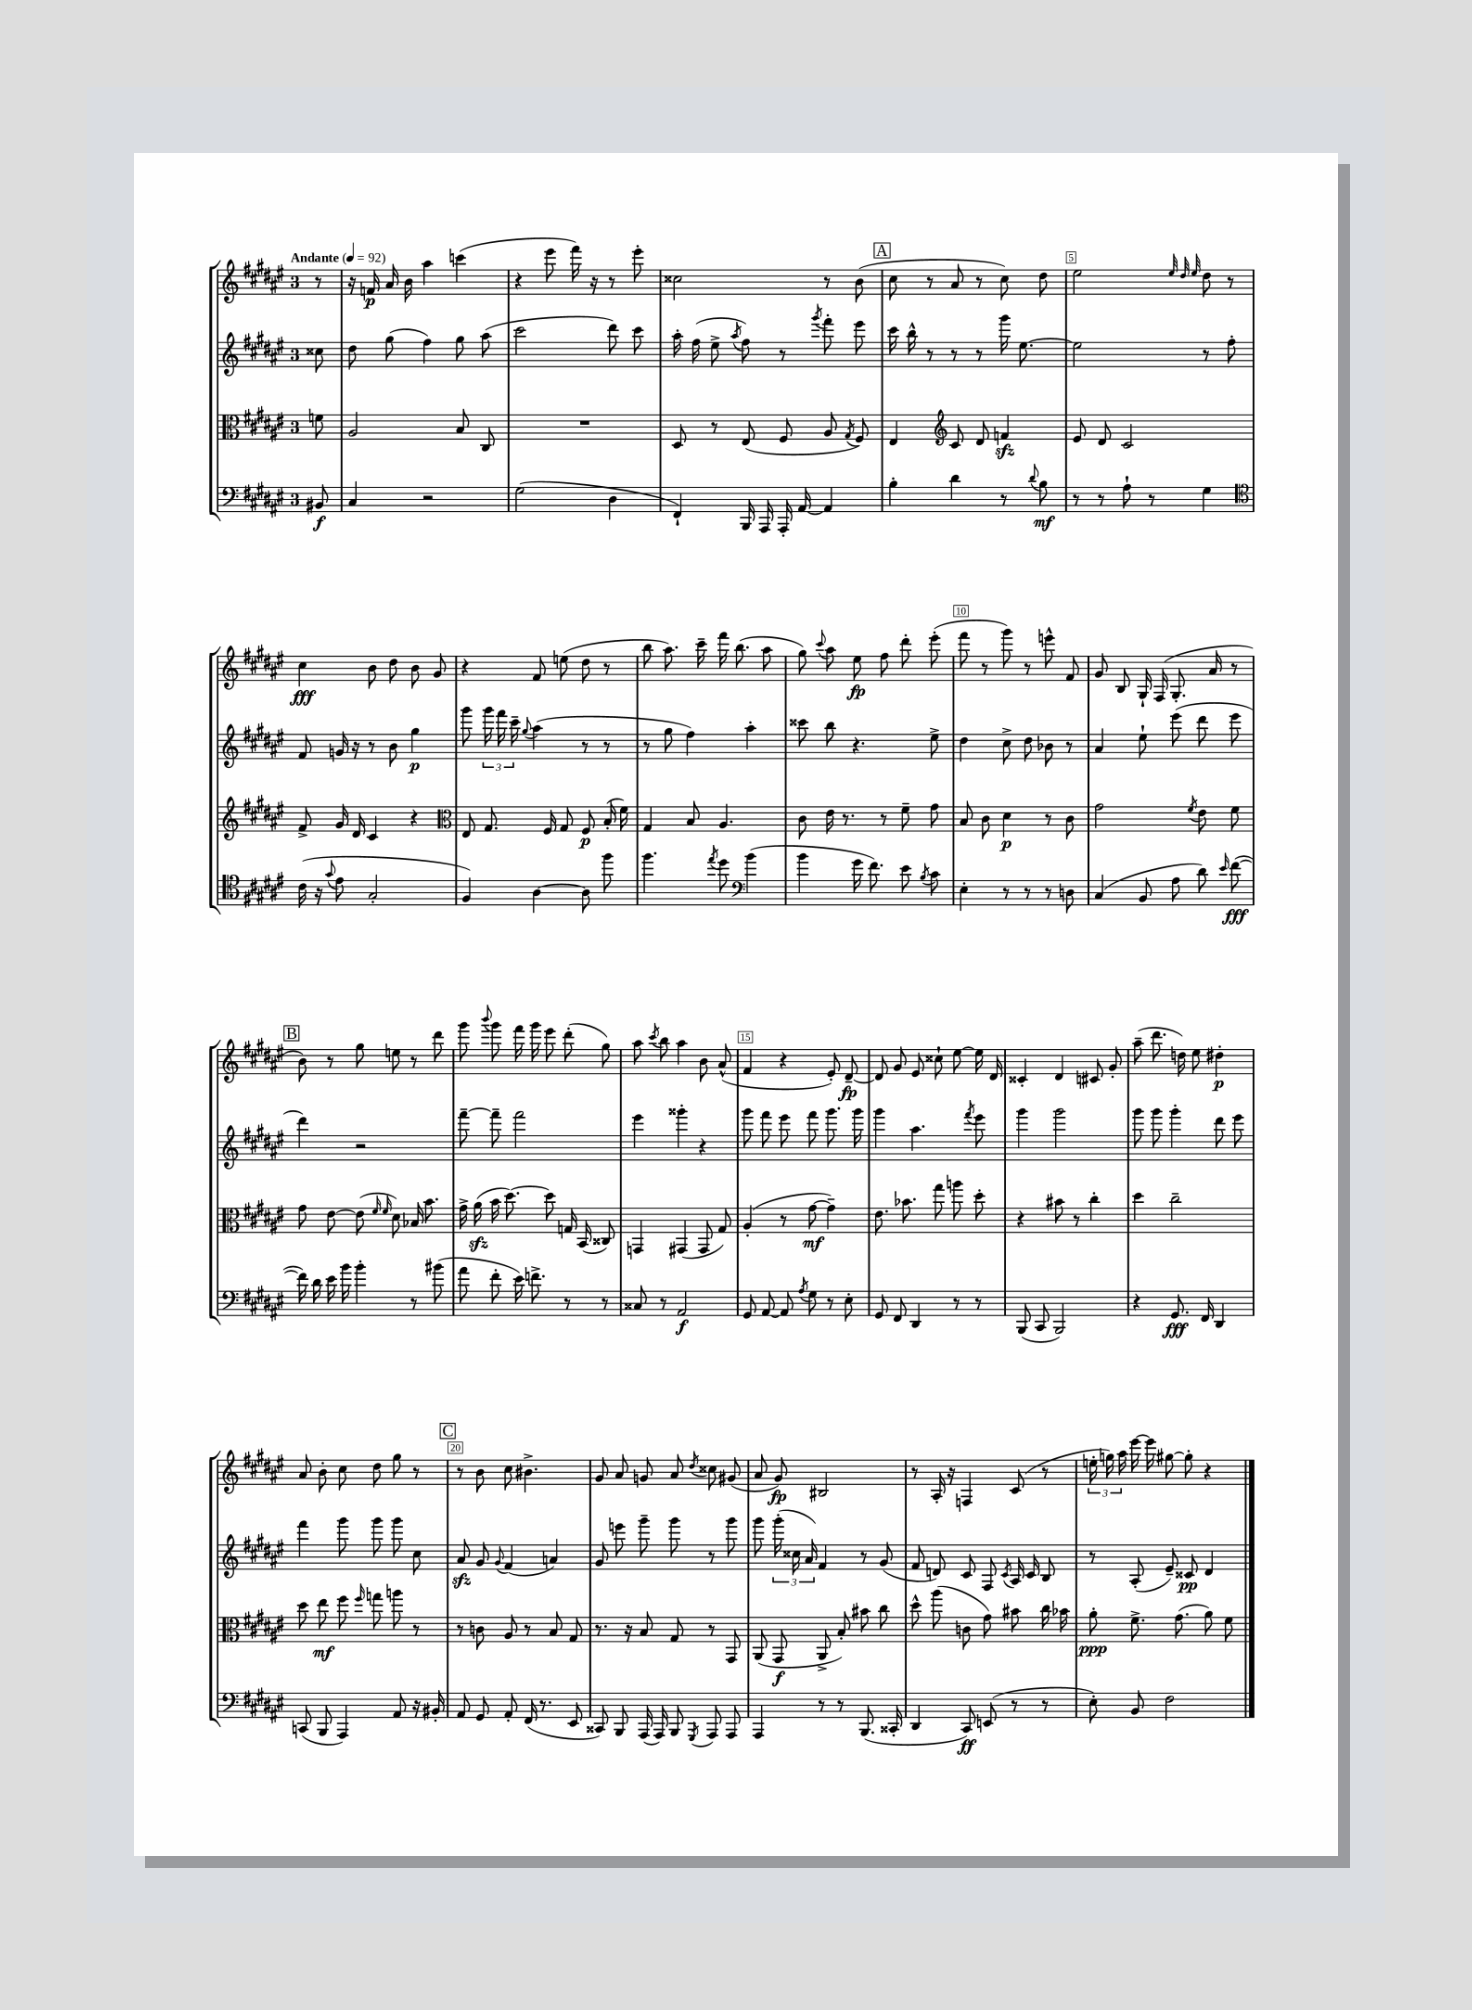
<<
\new StaffGroup <<
\new Staff = "s0" {
    \clef treble \key fis \major \once \override Staff.TimeSignature.style = #'single-digit \time 3/4 \partial 8 \tempo "Andante" 4 = 92
    \autoBeamOff r8 |
    r16 f'16\p ais'16 b'16 ais''4 c'''4( |
    r4 eis'''8 fis'''16) r16 r8 eis'''8-. |
    cisis''2 r8 b'8( |
    \mark \markup { \box "A" } cis''8 r8 ais'8 r8 cis''8) dis''8 |
    eis''2 \grace { eis''32 dis''32 eis''32 } dis''8 r8 |
    cis''4\fff b'8 dis''8 b'8 gis'8 |
    r4 fis'8 e''8( dis''8 r8 |
    b''8 ais''8.) cis'''16-- fis'''16 b''8.( ais''8 |
    gis''8) \appoggiatura { cis'''8 } ais''8 eis''8\fp fis''8 dis'''8-. eis'''8-.( |
    fis'''8 r8 gis'''8) r8 e'''8-^ fis'8 |
    gis'8 b8 gis16-! fis16( gis8.-. ais'16 r8 |
    \mark \markup { \box "B" } b'8) r8 gis''8 e''8 r8 dis'''8 |
    gis'''8 \appoggiatura { b'''8 } gis'''8 fis'''16 gis'''16 eis'''8 dis'''8-.( gis''8) |
    ais''8 \acciaccatura { cis'''8 } b''8 ais''4 b'8 ais'8-^( |
    fis'4 r4 eis'8-.) dis'8~--\fp |
    dis'8 gis'8 eis'8 cisis''8-! eis''8~ eis''16 dis'16 |
    cisis'4-. dis'4 cis'8 gis'8-. |
    ais''8--( dis'''8. d''16) eis''8 dis''4-.\p |
    ais'8 b'8-. cis''8 dis''8 gis''8 r8 |
    \mark \markup { \box "C" } r8 b'8 cis''8 bis'4.-> |
    gis'8 ais'8 g'8 ais'8 \acciaccatura { dis''8 } cisis''8 gis'8( |
    ais'8 gis'8\fp) bis2 |
    r8 ais16-. r16 f4 cis'8( r8 |
    \tuplet 3/2 { e''16-. g''16) ais''16 } eis'''16~ eis'''16 gis''8~ gis''8-. r4 \bar "|." |
}
\new Staff = "s1" {
    \clef treble \key fis \major \once \override Staff.TimeSignature.style = #'single-digit \time 3/4 \partial 8
    \autoBeamOff cisis''8 |
    dis''8 gis''8( fis''4) gis''8 ais''8( |
    cis'''2 dis'''8) cis'''8 |
    ais''16-. fis''16( eis''8-> \acciaccatura { ais''8 } fis''8) r8 \acciaccatura { gis'''8 } fis'''8-. eis'''8 |
    \mark \markup { \box "A" } cis'''16 b''16-^ r8 r8 r8 gis'''16 eis''8.~ |
    eis''2 r8 fis''8-. |
    fis'8 g'16 r16 r8 b'8 gis''4\p |
    gis'''8 \tuplet 3/2 { gis'''16 fis'''16 cis'''16-- } \appoggiatura { gis''8 } ais''4( r8 r8 |
    r8 gis''8 fis''4) ais''4-. |
    cisis'''8 b''8 r4. eis''8-> |
    dis''4 cis''8-> dis''8 bes'8 r8 |
    ais'4 eis''8-! eis'''8( dis'''8 eis'''8 |
    \mark \markup { \box "B" } dis'''4) r2 |
    fis'''8~-- fis'''8-- fis'''2 |
    eis'''4 gisis'''4-. r4 |
    gis'''8 fis'''8 eis'''8 fis'''8 gis'''8. gis'''16 |
    gis'''4 ais''4. \acciaccatura { fis'''8 } eis'''8 |
    gis'''4 gis'''2 |
    gis'''8 gis'''8 gis'''4-. dis'''8 eis'''8 |
    fis'''4 gis'''8 gis'''8 gis'''8 cis''8 |
    \mark \markup { \box "C" } ais'8\sfz gis'8 \appoggiatura { gis'8 } fis'4( a'4) |
    gis'8 e'''8 gis'''8-- gis'''8 r8 gis'''8 |
    gis'''8 \tuplet 3/2 { gis'''16-.( cisis''16 ais'16) } fis'4 r8 gis'8( |
    fis'8 d'8) cis'8 fis8 \acciaccatura { cis'8 } ais16 cis'16 b8 |
    r8 ais8-.( eis'8--) cisis'8\pp dis'4 \bar "|." |
}
\new Staff = "s2" {
    \clef alto \key fis \major \once \override Staff.TimeSignature.style = #'single-digit \time 3/4 \partial 8
    \autoBeamOff f'8 |
    ais2 b8 cis8 |
    R2. |
    dis8 r8 eis8( fis8 ais8 \acciaccatura { gis8 } fis8) |
    \mark \markup { \box "A" } eis4 \clef treble cis'8 dis'8 f'4\sfz |
    eis'8 dis'8 cis'2 |
    fis'8-> gis'16 dis'16 cis'4 r4 |
    \clef alto eis8 gis8. fis16 gis8 fis8\p b16-.( fis'16) |
    gis4 b8 ais4. |
    cis'8 eis'16 r8. r8 fis'8-- gis'8 |
    b8 cis'8 dis'4\p r8 cis'8 |
    gis'2 \acciaccatura { fis'8 } eis'8 fis'8 |
    \mark \markup { \box "B" } gis'8 eis'8~ eis'8( \grace { fis'16 fis'16 } dis'8) bes16 b'8. |
    gis'16-> ais'16\sfz( b'16 dis''8.~) dis''8 g16 b,16( cisis8) |
    g,4 gis,4( gis,8 gis8) |
    ais4-.( r8 gis'8~\mf gis'4--) |
    eis'8. bes'8. gis''8 a''8 dis''8-. |
    r4 bis'8 r8 cis''4-. |
    dis''4 cis''2-- |
    dis''8 eis''8\mf fis''8 \grace { fis''16 } g''8 a''8 r8 |
    \mark \markup { \box "C" } r8 c'8 ais8 r8 b8 gis8 |
    r8. r16 b8 gis8 r8 gis,8 |
    ais,8( gis,8\f ais,8-> b8-.) bis'8 cis''8 |
    dis''8-^ ais''8( c'8 gis'8) bis'8 cis''16 bes'16 |
    ais'8-.\ppp fis'8.-> gis'8.( ais'8) fis'8 \bar "|." |
}
\new Staff = "s3" {
    \clef bass \key fis \major \once \override Staff.TimeSignature.style = #'single-digit \time 3/4 \partial 8
    \autoBeamOff bis,8\f |
    cis4 r2 |
    gis2( dis4 |
    fis,4-!) b,,16 ais,,16 ais,,16-. ais,16~ ais,4 |
    \mark \markup { \box "A" } b4-. dis'4 r8 \appoggiatura { dis'8 } b8\mf |
    r8 r8 ais8-! r8 gis4 |
    \clef tenor cis'16( r16 \appoggiatura { gis'8 } eis'8 gis2-. |
    fis4) ais4~ ais8 fis''8 |
    fis''4. \acciaccatura { eis''8 } dis''8 \clef bass b'4( |
    b'4 gis'16 fis'8.) eis'8 \acciaccatura { b8 } cis'8 |
    eis4-. r8 r8 r8 d8 |
    cis4( b,8 ais8 dis'8) \grace { eis'16 } fis'8~\fff( |
    \mark \markup { \box "B" } fis'16) dis'16 eis'16 b'16 b'4-. r8 bis'8( |
    ais'8 fis'8-. eis'16) f'8.-> r8 r8 |
    cisis8 r8 ais,2\f |
    gis,8 ais,8~ ais,8 \acciaccatura { ais8 } gis8 r8 eis8-. |
    gis,8 fis,8 dis,4 r8 r8 |
    b,,8( cis,8 b,,2) |
    r4 gis,8.\fff fis,16 dis,4 |
    c,8( b,,8 ais,,4) ais,8 r16 bis,16-. |
    \mark \markup { \box "C" } ais,8 gis,8 ais,8-. fis,16( r8. eis,8 |
    cisis,8) b,,8 ais,,16( ais,,16) b,,8 \acciaccatura { gis,,8 } ais,,8 ais,,8 |
    ais,,4 r8 r8 b,,8.( cisis,16-. |
    dis,4 cis,8\ff) e,8( r8 r8 |
    eis8-.) b,8 fis2 \bar "|." |
}
>>
>>
\layout { \context { \Score \override BarNumber.break-visibility = ##(#f #t #t) barNumberVisibility = #(every-nth-bar-number-visible 5) \override BarNumber.stencil = #(make-stencil-boxer 0.1 0.3 ly:text-interface::print) } }
